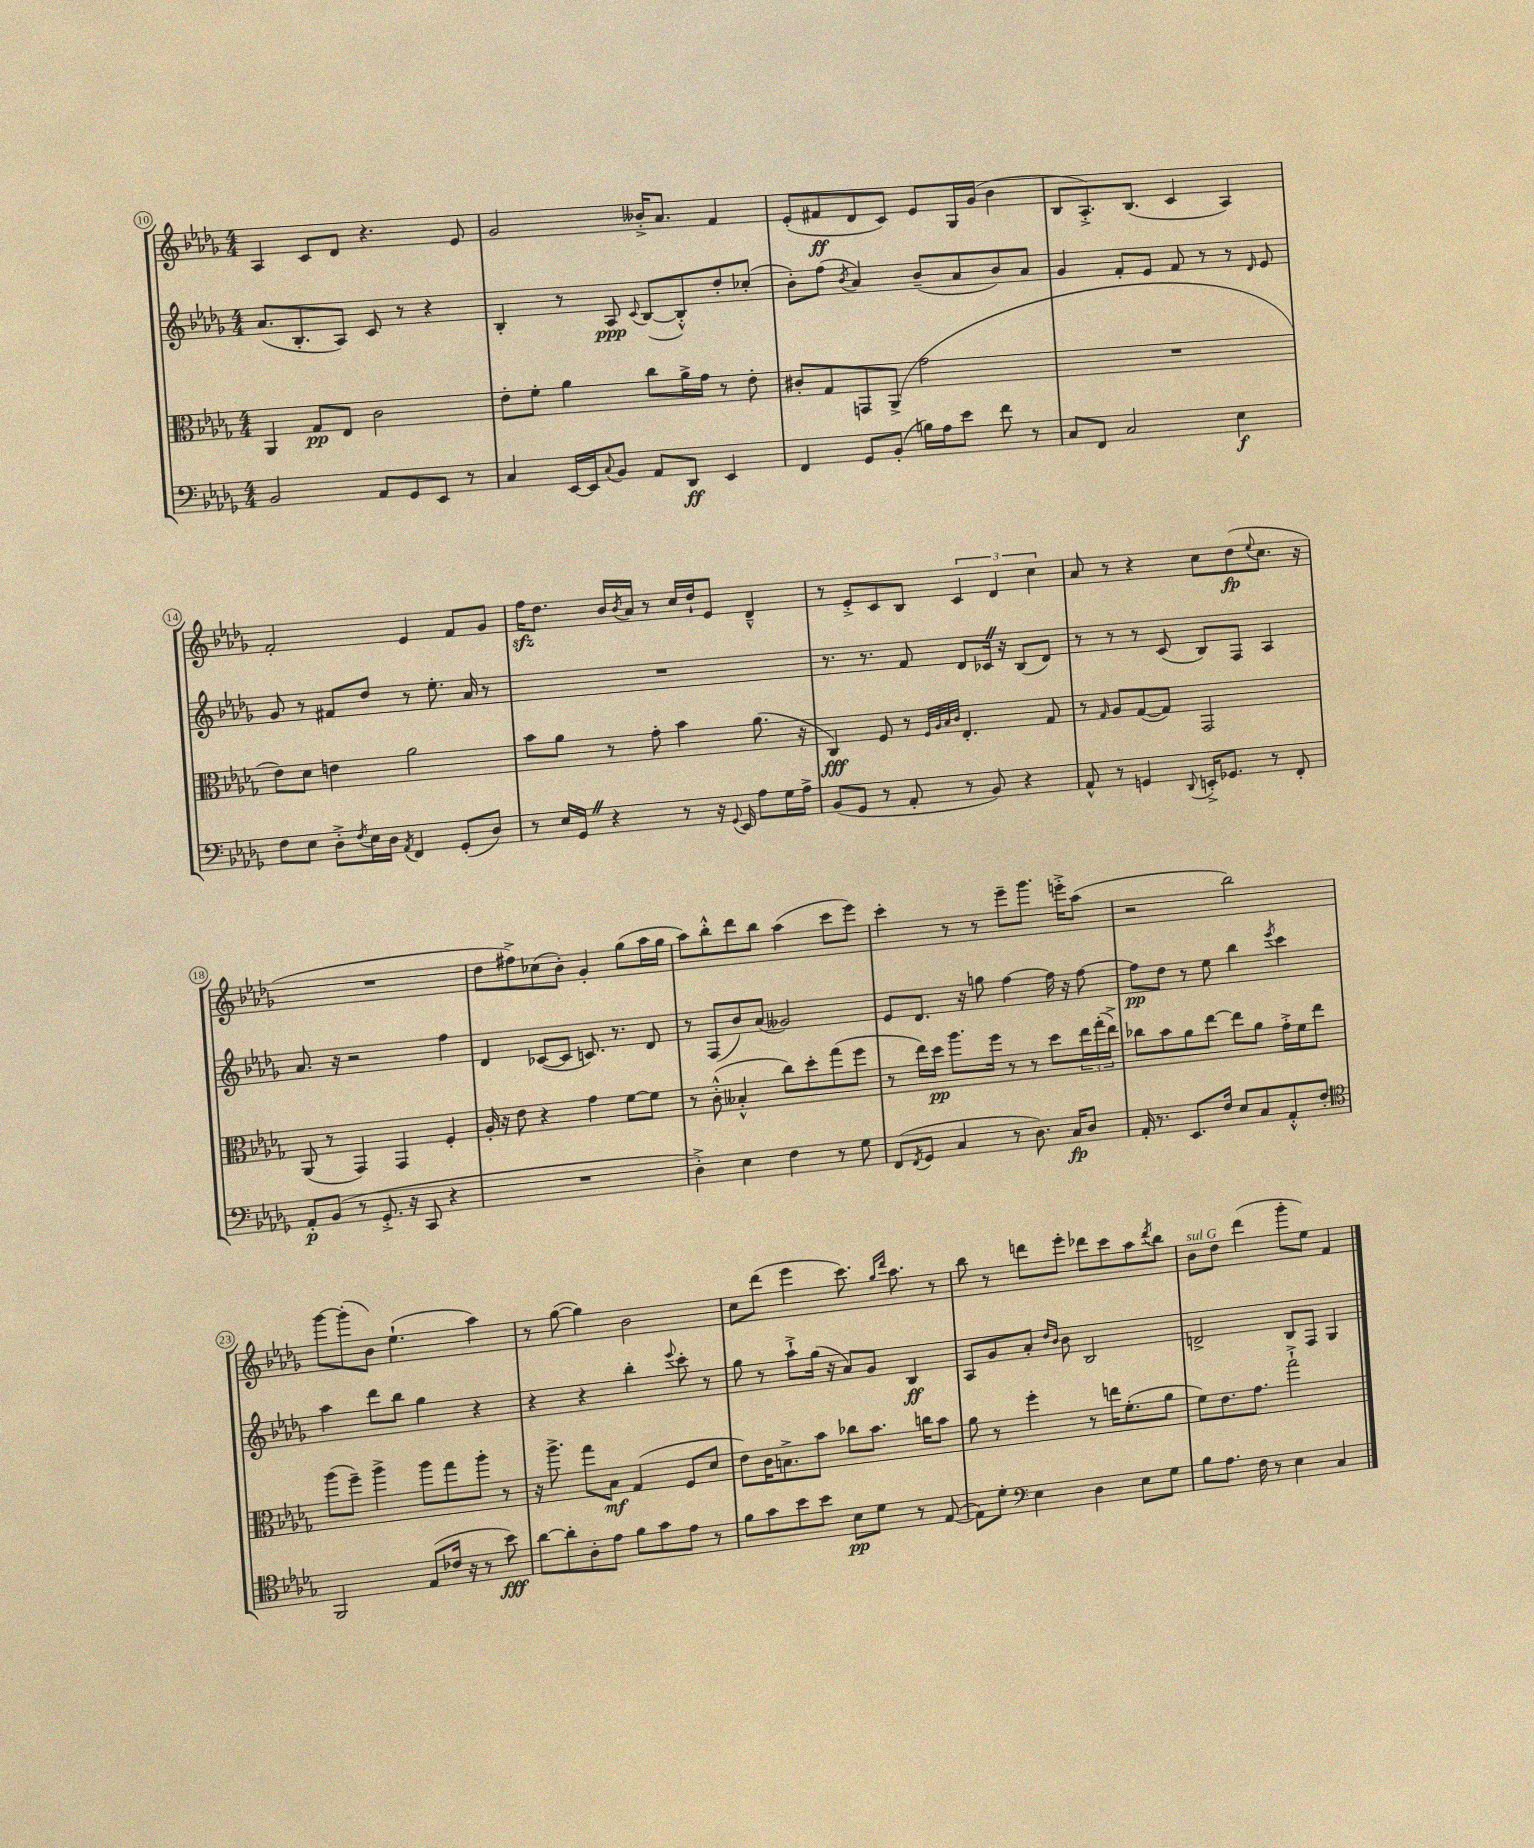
<<
\new StaffGroup <<
\new Staff = "s0" {
    \clef treble \key des \major \numericTimeSignature \time 4/4
    aes4 c'8 des'8 r4. ees'8 |
    ges'2 beses'16-.-> aes'8. f'4 |
    ees'8-.( fis'8\ff des'8 c'8) ees'8 ges16 ges'16( bes'4 |
    bes8 aes8.-.->) bes8.( c'4 aes4) |
    f'2-. ees'4 f'8 ges'8 |
    f''16\sfz des''8. bes'16 \acciaccatura { bes'8 } aes'16 r8 c''16 des''16-! ees'8 des'4---^ |
    r8 ees'8-.-> c'8 bes8 \tuplet 3/2 { c'4 des'4 c''4 } |
    aes'8 r8 r4 c''8 des''8\fp( \appoggiatura { ees''8 } c''8. r16 |
    R1 |
    des''8 fis''8->) ces''8( bes'8-.) ges'4-. ges''8( aes''16 ges''16 |
    aes''8) bes''8-.-^ des'''8 bes''8 aes''4( c'''8 ees'''8) |
    c'''4-. r8 r8 ees'''8-- ges'''8. e'''16-.-> aes''8( |
    r2 bes''2) |
    ges'''8~ ges'''8-.( bes'8) ees''4.-!( aes''4) |
    r8 ges''8~( ges''4) bes'2 |
    c''8 des'''8( ees'''4 c'''8.) \grace { ges''16 des'''16 } aes''8. r8 |
    bes''8 r8 d'''8 ees'''8-. des'''8 c'''8 aes''8 \acciaccatura { des'''8 } bes''8 |
    bes'8^\markup { \italic "sul G" } des''8 des'''4( ges'''8-. ees''8) f'4 \bar "|." |
}
\new Staff = "s1" {
    \clef treble \key des \major \numericTimeSignature \time 4/4
    aes'8.( bes8.-. aes8) c'8 r8 r4 |
    bes4-. r8 aes8\ppp \appoggiatura { c'8 } bes8~( bes8-.-^) des''8-. ces''8-.( |
    bes'8-.) f''8( \acciaccatura { bes'8 } aes'4) bes'8--( aes'8 bes'8) aes'8 |
    ges'4 f'8-. ees'8 f'8 r8 r8 \grace { des'16 } ees'8 |
    ges'8 r8 fis'8 des''8 r8 ees''8.-. aes'16 r8 |
    R1 |
    r8. r8. f'8 des'8 ces'16 \once \override BreathingSign.text = \markup { \musicglyph "scripts.caesura.straight" } \breathe r16 bes8( des'8) |
    r8 r8 r8 c'8( bes8) f8 aes4 |
    aes'8. r16 r2 f''4 |
    des'4 ces'8~( ces'8 c'8.) r8. des'8 |
    r8 f8( bes'8) aes'8( geses'2) |
    ees'8 des'8. r16 g''8 f''4~ f''16 r16 f''8~ |
    f''8\pp des''8 r8 ees''8 bes''4 \acciaccatura { ees'''8 } c'''4 |
    aes''4 des'''8 bes''8 ges''4 r4 |
    r4 r4 bes''4-. \appoggiatura { ees'''8 } c'''8-. r8 |
    ges''8 r8 aes''8-!-> ges''16( r16 aes'8) ges'8 bes4\ff |
    aes8 ges'8 aes'8-. \grace { des''16 bes'16 } bes'8 bes2 |
    d'2-> bes8 f8 ges4 \bar "|." |
}
\new Staff = "s2" {
    \clef alto \key des \major \numericTimeSignature \time 4/4
    aes,4 ges8\pp ees8 c'2 |
    ees'8-. f'8-. aes'4 c''8 aes'16-> ges'16 r8 ees'8-. |
    cis'8-. ges8 g,8 aes,8->( ges'2 |
    R1 |
    ees'8) des'8 e'4 aes'2 |
    bes'8 aes'8 r8 ges'8-. bes'4 aes'8.( r16 |
    c4\fff) f8 r8 \grace { f32 aes32 bes32 c'32 } ees4.-. ges8 |
    r8 \grace { ges16 } aes8 ges8~( ges8) ges,2 |
    aes,8( r8 ges,4) ges,4 f4-. |
    aes16-. r16 ees'8 r4 ges'4 f'8~ f'8 |
    r8 c'8-.-^( beses4-.-^ c''8) des''8-. ges''8( f''8 |
    r8 ees''16) des''16\pp aes''8. f''16 r8 r8 des''8 \tuplet 3/2 { ees''16 ges''16-.( ees''16->) } |
    ces''8 bes'8 aes'8 ees''8~ ees''8 aes'8 ges'16-.-> f'16 ees''8 |
    aes''8( f''8--) aes''4-> aes''8 ges''8 aes''8-. r8 |
    r16 aes''8.-> ges''8 bes8\mf ges4( f8 des'8 |
    ees'8) c'16 b8.-> bes'8 ces''8 bes'8. c''16 bes'8 |
    aes'8 r8 f''4-. r8 e''16 f'8.-.( aes'8 |
    f'8) ees'8. ges'8. ges''2-!-> \bar "|." |
}
\new Staff = "s3" {
    \clef bass \key des \major \numericTimeSignature \time 4/4
    bes,2 aes,8 ges,8 ees,8 r8 |
    c4 ees,16~ ees,16 \appoggiatura { c8 } bes,8 aes,8 des,8\ff ees,4 |
    f,4 ges,8 bes,8-.( b16) aes16 ees'8 f'8 r8 |
    c8 f,8 c2 ees4\f |
    f8 ees8 des8-.-> \acciaccatura { f8 } ees16 des16 \acciaccatura { aes,8 } f,4 ges,8-.( des8) |
    r8 ees16 ges,16 \once \override BreathingSign.text = \markup { \musicglyph "scripts.caesura.straight" } \breathe r4 r8 r16 \appoggiatura { ges,8 } ees,16 aes8 ges16 aes16-> |
    bes,8( ges,8 r8 aes,8-. r8 bes,8) r4 |
    aes,8-^ r8 g,4 \appoggiatura { des,8 } e,16-.-> ges,8. r8 f,8-. |
    aes,8-.\p bes,8( r8 ges,8.-.-> r16 c,8 r4 |
    R1 |
    des4-.->) ees4 f4 r8 ges8 |
    f,8( \acciaccatura { f,8 } ges,8 c4 r8 des8.) c16\fp des8 |
    aes,16-. r8. ees,8. f16 ees8 c8 aes,8-.-^ f8-. |
    \clef tenor f,2 ees8( ces'16 r16 r8 bes'8\fff) |
    aes'8~ aes'8-. aes8-. ees'8 f'8 ges'8 ees'8 r8 |
    f'8 ges'8 bes'8 bes'8 bes8\pp des'8 r8 ees8~( |
    ees8) des'8-. \clef bass ees4 des4 ees8 ges8 |
    bes8 aes8. f16 r8 ees4 c4 \bar "|." |
}
>>
>>
\layout { \context { \Score currentBarNumber = #10 \override BarNumber.stencil = #(make-stencil-circler 0.1 0.3 ly:text-interface::print) } }
